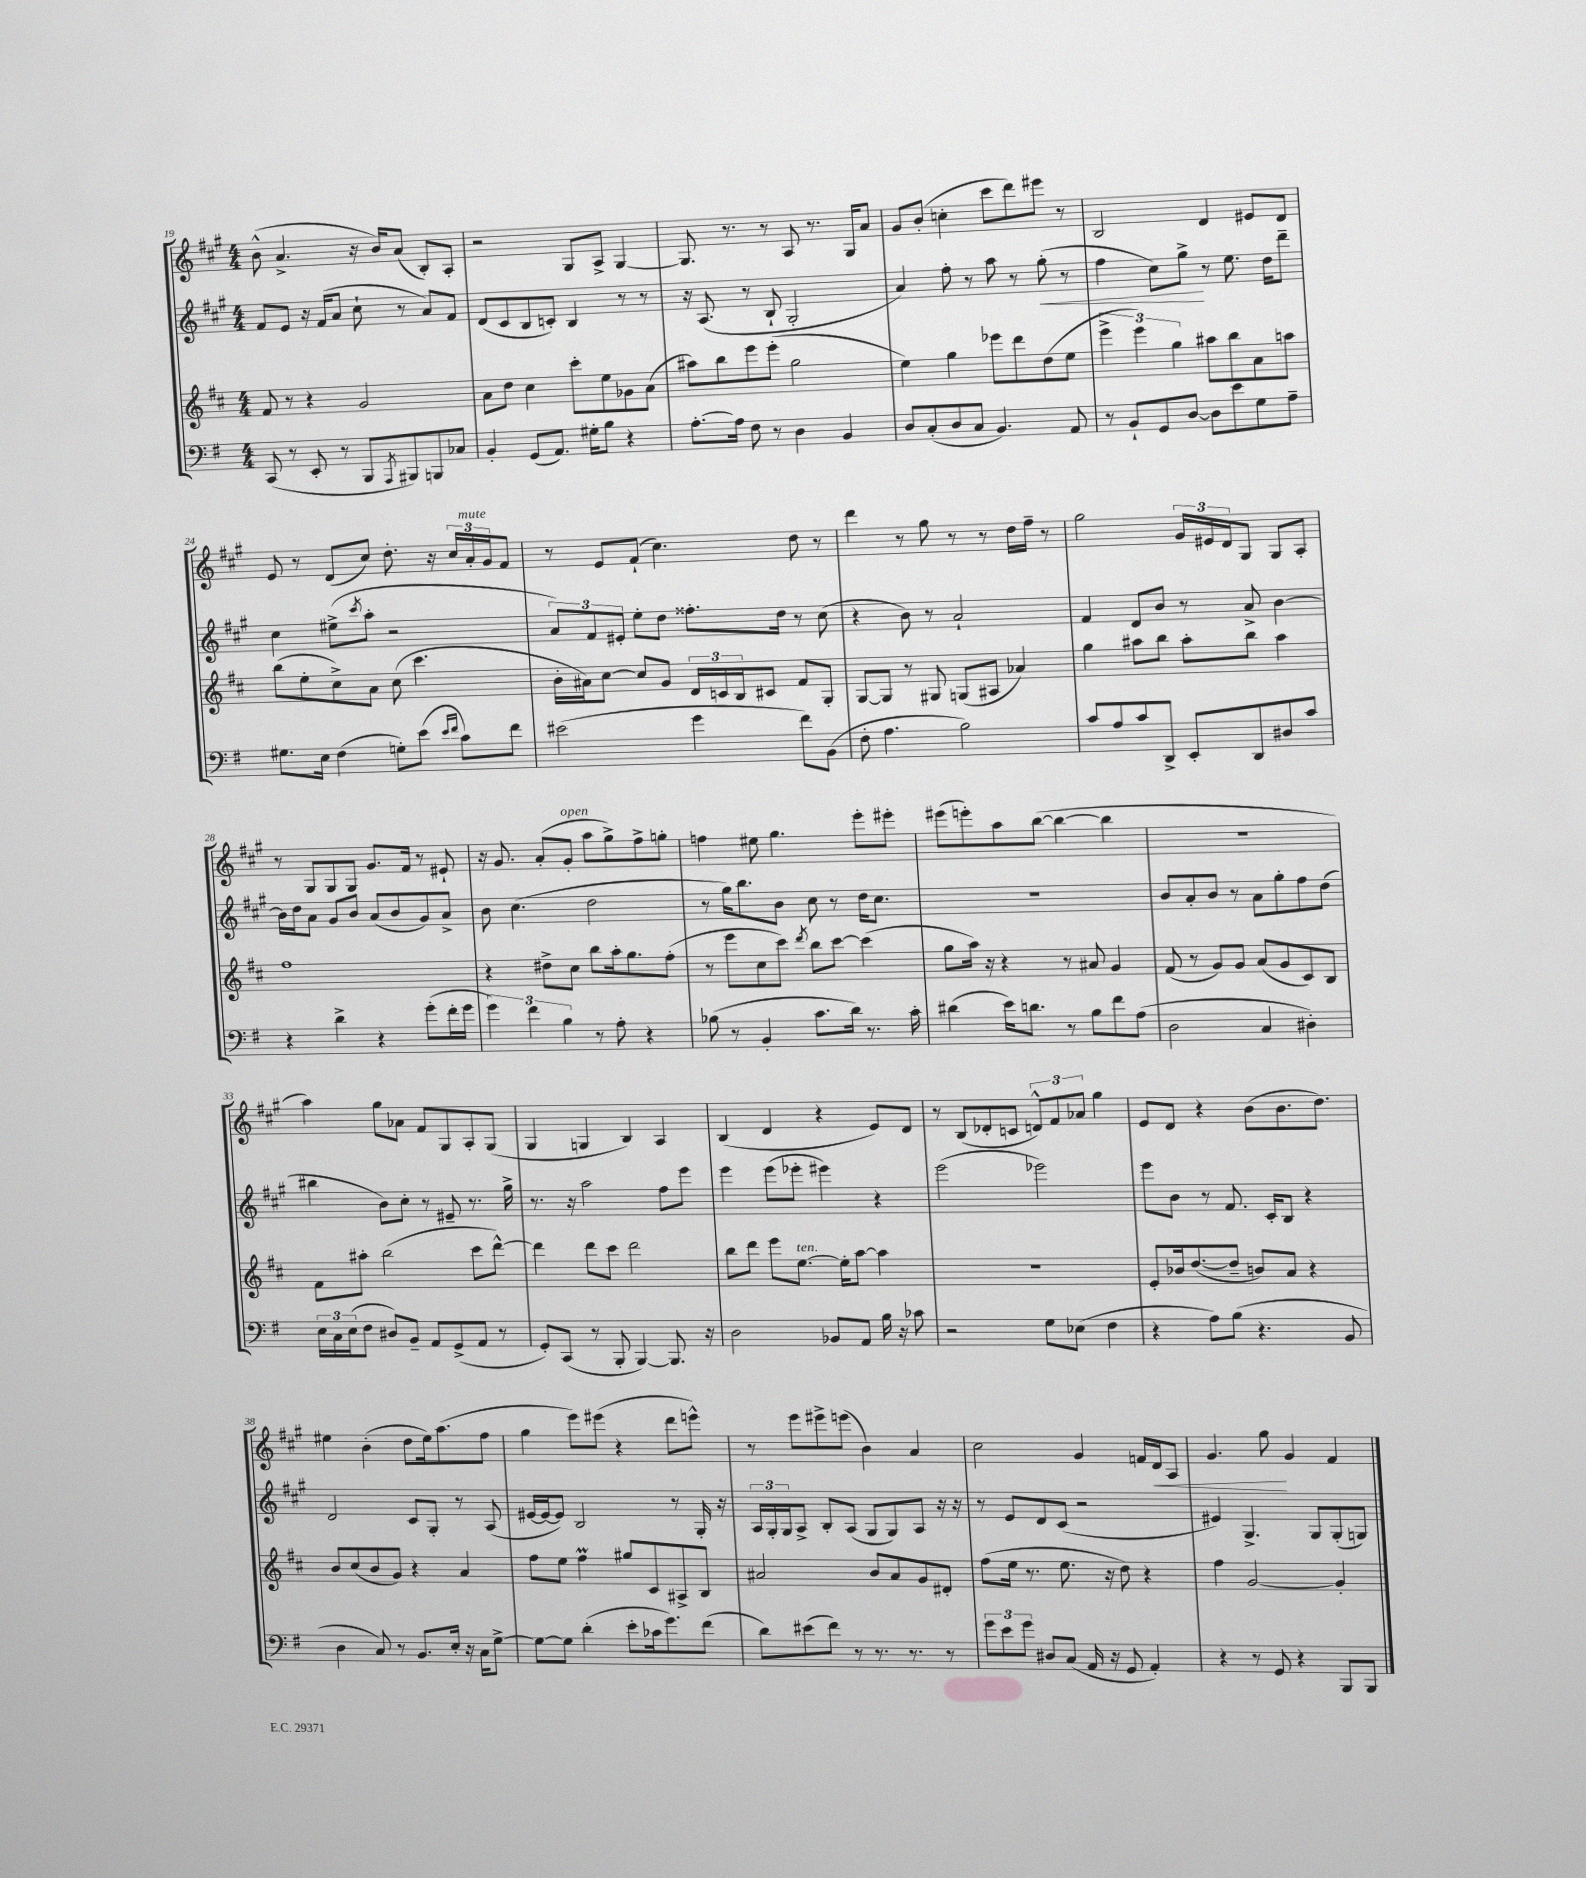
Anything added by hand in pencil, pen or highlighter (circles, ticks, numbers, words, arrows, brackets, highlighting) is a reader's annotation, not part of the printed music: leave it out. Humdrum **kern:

**kern	**kern	**kern	**kern
*staff4	*staff3	*staff2	*staff1
*clefF4	*clefG2	*clefG2	*clefG2
*k[f#]	*k[f#c#]	*k[f#c#g#]	*k[f#c#g#]
*M4/4	*M4/4	*M4/4	*M4/4
(8CC/	8f#/	8f#/L	(8b^^\
8r	8r	8e/J	4.a^/
8EE'/	4r	16r	.
.	.	(16f#/LK	.
8r	.	8a/J	.
8BBB/L	2g/	8cc#`\	16r
.	.	.	16b/LK)
8qAAA/	.	.	.
8BBB#/)	.	8r	(8a/J
8BBB/	.	8a/L)	8B'/L)
8C-/J	.	8f#/J	8A'/J
=	=	=	=
4BB'/	8a\L	(8d/L	2r
.	8dd\J	8c#/	.
(8GG/L	4cc#\	8B/	.
8.AA/J)	.	8c'/J)	.
.	8ccc#'\L	4B/	8G#/L
16G#'\LK	.	.	.
8B\J	8ee\	.	8A^/J
4r	8g-\	8r	[4G#/
.	(8a\J	8r	.
=	=	=	=
[8.A'\L	8aa#\L)	16r	8.G#/]
.	.	(8.A/	.
.	8bb\	.	.
16A\]Jk	.	.	8.r
8F#\	8eee\	8r	.
8r	(8eee'\J	8B`/	8r
4D\	2gg\	2G#'/	8A/
.	.	.	8.r
4BB/	.	.	.
.	.	.	16G#/LK
.	.	.	8a/J
=	=	=	=
8D/L	4ee\)	4a/)	8g#/L
(8C'/	.	.	(8b'/J
8D/	4gg\	8ff#'\	4cc'\
8C/J	.	8r	.
4.BB/)	8eee-\L	8aa\	8ccc#\L
.	8ddd\	8r	8ddd\)
.	(8dd\	(8gg#'\	8eee#\J
8AA/	8ee\J	8r	8r
=	=	=	=
8r	6eee^\	4ff#\	2B/
8BB`/L	.	.	.
.	6eee\)	.	.
8GG/	.	8cc#\L)	.
.	6gg\	.	.
[8D/J	.	8gg#^\J	.
8D\]L	8aa#\L	8r	4d/
8e\	8bb\	8.ee\	.
8G\	8a\	.	8e#/L
.	.	16dd\LK	.
8A~\J	8aa\J	8ddd~\J	8d/J
=	=	=	=
8.G#\L	(8bb\L	4cc#\	8e/
.	8ee'\	.	8r
16E\Jk	.	.	.
(4F#\	8cc#^\)	(8ee#^\L	(8d/L
.	.	8qccc#/	.
.	8a\J	8aa'\J	8cc#/J)
8G'\L)	(8cc#\	2r	8.dd'\
(8e\J	4.ccc#\	.	.
.	.	.	16r
16qqe/LL	.	.	.
16qqf#/JJ	.	.	.
8c\L)	.	.	24cc#/LL
.	.	.	24a'/
.	.	.	24g#/J
8f#\J	.	.	8f#/J
=	=	=	=
(2e#\	16b'\LL	12a/L)	8r
.	16a#\J)	.	.
.	.	12f#/	.
.	[8cc#\J	.	8e/L
.	.	12e#'/J	.
.	8cc#/]L	8ee'\L	(8f#`/J
.	8g/J	8dd\J	4.cc#\)
4g\	24d/LL	8.ff##'\L	.
.	24c/	.	.
.	24B/J	.	.
.	8c#/J	.	.
.	.	16dd\Jk	.
8f#\L)	8f#/L	8r	8dd\
(8BB\J	8G'/J	(8cc#\	8r
=	=	=	=
8F#'\	[8G/L	4r	4ddd\
4.A\	8G/]J	.	.
.	8r	8b\)	8r
.	8G#/	8r	8gg#\
2B\)	(8G/L	2a`/	8r
.	8A#/J	.	8r
.	4a-/)	.	16dd\LL
.	.	.	16ff#~\JJ
.	.	.	8r
=	=	=	=
8c/L	4gg\	4f#/	2gg#\
8A/	.	.	.
8c/	8aa#\L	8d/L	.
8DD^/J	8bb\J	8b/J	.
8EE'/L	8aa#'\L	8r	24g#/LL
.	.	.	24e#/
.	.	.	24d/J
8DD/	8bb\J	8a^/	8G#/J
8D#/	4aa#\	[4b\	8G#/L
8c/J	.	.	8A'/J
=	=	=	=
4r	1ff#	16b\]LL	8r
.	.	16dd\J	.
.	.	8a\J	8G#/L
4d^\	.	8g#/L	8G#/
.	.	8b/J	8G#/J
4r	.	(8a/L	8.g#/L
.	.	8b/	.
.	.	.	16f#/Jk
(8g'\L	.	8g#/)	8r
16f#'\L	.	8a^/J	8e#`/
16g\JJ	.	.	.
=	=	=	=
6g\)	4r	8b\	16r
.	.	.	8.g#/
.	.	(4.cc#\	.
6f#\	.	.	.
.	8dd#^\L	.	(8a'/L
6B\	.	.	.
.	8cc#\J	.	8g#'/J
8r	8bb\L	2dd\	8aa\L
8A'\	16aa'\k	.	8gg#^\)
.	8.gg\	.	.
4r	.	.	8ff#^\
.	(8ff#'\J	.	8gg'\J
=	=	=	=
(8B-\	8r	8r	4ff\
8r	8eee\L	16gg#\LK)	.
.	.	8.bb\	.
4BB'/	8cc#\	.	8ee#\
.	8ccc#\J)	8b\J	4.gg#\
.	8qddd/	.	.
8.c\L	8bb\L	8cc#\	.
.	[8ccc#\J	8r	.
16d\Jk)	.	.	.
8.r	(4ccc#\]	16dd\LK	8eee'\L
.	.	8.cc#\J	.
.	.	.	8eee#'\J
16c'\	.	.	.
=	=	=	=
(4d#\	8gg\L	1r	(8eee#\L
.	16aa\Jk)	.	8eee'\)
.	16r	.	.
16e\LK)	4r	.	8aa\
8.d\J	.	.	.
.	.	.	([8bb\J
8r	8r	.	4bb\_
8B\L	8a#/	.	.
8f#\	4g/	.	4bb\]
(8A\J	.	.	.
=	=	=	=
2D\	(8f#/	8b/L	1r
.	8r	8a'/	.
.	8g/L)	8b/J	.
.	8g/J	8r	.
4C/	(8a/L	8a\L	.
.	8g/	8gg#'\	.
4D#'\)	8c#/)	8ff#\	.
.	8B/J	(8dd\J	.
=	=	=	=
24E\LL	8f#\L	4bb#\	4aa\)
24C\	.	.	.
(24E\J	.	.	.
8F#\J	8aa#'\J	.	.
8D#/L)	(2bb\	8b\L)	8gg#\L
8BB~/J	.	8cc#'\J	8a-\J
8AA/L	.	8r	8f#/L
(8GG^/	.	8e#~/	8G#/
8AA/J	8ccc#\L	8.r	8A'/
8r	[8ddd^^\J)	.	(8G#/J
.	.	16gg#^\	.
=	=	=	=
8GG'/L)	4ddd\]	8.r	4G#/
(8CC/J	.	.	.
.	.	16r	.
8r	8ddd\L	2aa\	4G/
8BBB'/	8ccc#\J	.	.
[4BBB/)	2ddd\	.	4B/)
8.BBB/]	.	8ff#\L	4A/
.	.	8eee\J	.
16r	.	.	.
=	=	=	=
2D\	8bb\L	4eee\	(4B/
.	8ddd\J	.	.
.	8eee\L	(8eee\L	4d/
.	[8.ee\J	8eee-'\J	.
8BB-/L	.	4eee#\)	4r
.	16ee'\]LK	.	.
8AA/J	[8aa\J	.	.
16B\	4aa\]	4r	8e/L)
16r	.	.	.
8c-\	.	.	8d/J
=	=	=	=
2r	1r	(2eee\	8r
.	.	.	(8B/L
.	.	.	8d-'/
.	.	.	8c/J
8G\L	.	2eee-\)	12d^^/L)
.	.	.	12f#/
(8E-\J	.	.	.
.	.	.	12a-/J
4F#\	.	.	4gg#\
=	=	=	=
4r	8e'/L	8eee\L	8e/L
.	16b-/k	8b\J	8d/J
.	([8.dd/	.	.
8A\L)	.	8r	4r
(8B\J	8dd~/]J	8.f#/	.
4.r	8b/L)	.	(8b\L
.	.	16c#'/LK	.
.	8a/J	8B/J	8.b\
.	4r	4r	.
.	.	.	8.dd\J)
8BB/	.	.	.
=	=	=	=
4D\	8b/L	2d/	4ee#\
.	(8cc#/	.	.
8C/)	8b/	.	(4b'\
8r	8g/J)	.	.
8.BB/L	4r	8c#/L	8dd\L
.	.	8G#'/J	16ee#\k)
16E'/Jk	.	.	(8.aa\
16r	4a/	8r	.
16C\LK	.	.	.
[8G^\J	.	(8A/	8ff#\J
=	=	=	=
8G\_L	8ff#\L	[16e#/LL	4gg#\
.	.	16e#/_J	.
8G\]J	8ee\J	8e#/]J)	.
(4d'\	4ff#\	2B/	8eee\L)
.	.	.	(8eee#\J
8e'\L	8gg#/L	.	4r
16c-\k	8c#/	.	.
8.g\)	.	.	.
.	8A#^/	8r	8ddd\L
(8f#\J	8B/J	16G#'/	8eee^^\J)
.	.	16r	.
=	=	=	=
8d\L)	2a#/	24A/LL	8r
.	.	24G#'/	.
.	.	24G#/J	.
(8e#\	.	8A^/J	8eee\L
8f#\J)	.	8B'/L	8eee#^\
8r	.	(8A/J	(8eee\J
8.r	8b/L	8G#/L	4b\)
.	8a#/	8G#/)	.
8.r	.	.	.
.	8g/	8A/J	4a/
8r	8d#'/J	16r	.
.	.	16r	.
=	=	=	=
12g\L	(8ff#\L	8r	2cc#\
12e\	.	.	.
.	16ee\Jk	8e/L	.
12g\J	.	.	.
.	8.r	.	.
8D#/L	.	8d/	.
(8C/J	8.ee\	(8c#/J	.
16AA/	.	2r	4g#/
16r	16r	.	.
8GG/	8dd\)	.	.
4AA'/)	4r	.	16f/LL
.	.	.	16d/J
.	.	.	8A/J
=	=	=	=
4r	4ff#\	4e#/)	4.g#/
8r	[2g/	4.G#^/	.
8GG/	.	.	8gg#\
4r	.	.	4g#/
.	.	8G#/L	.
8BBB/L	4g'/]	(8G#'/	4f#/
8BBB/J	.	8G/J)	.
==	==	==	==
*-	*-	*-	*-
